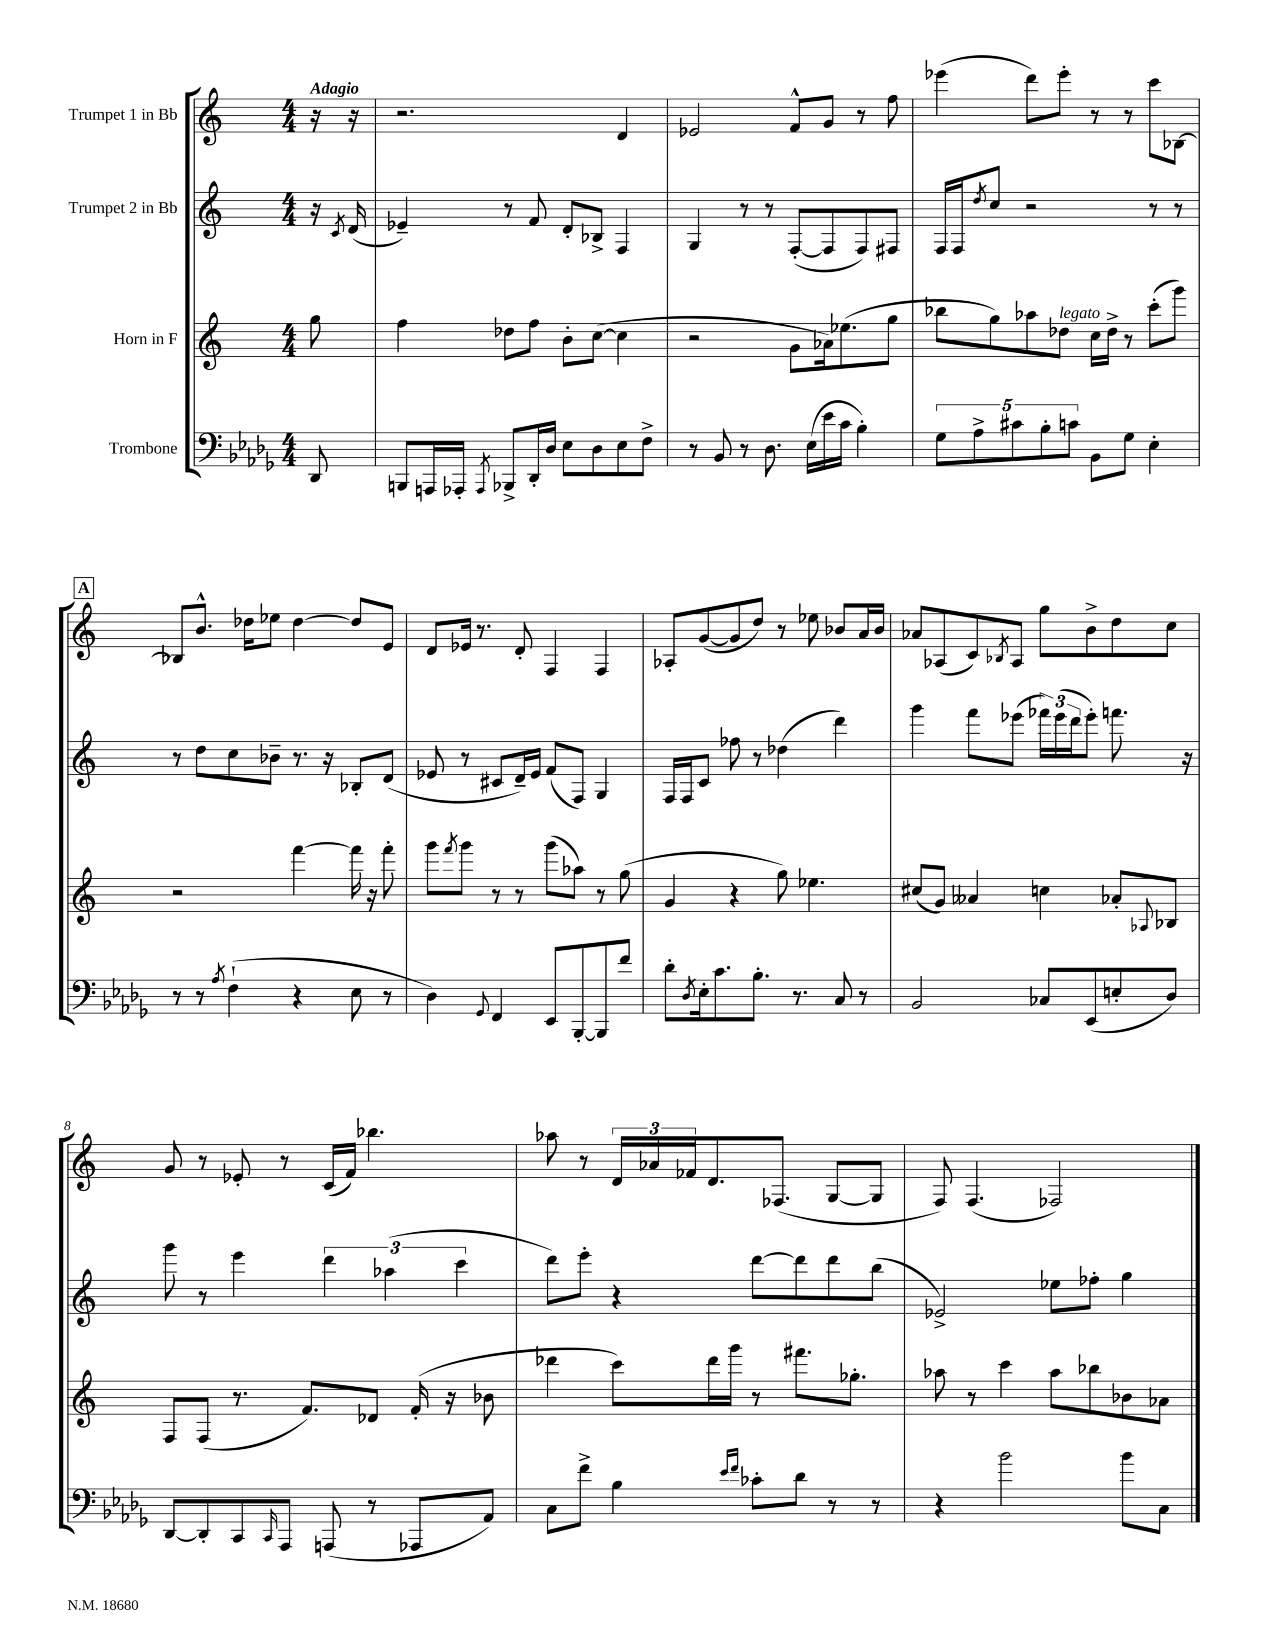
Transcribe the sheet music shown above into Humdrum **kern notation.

**kern	**kern	**kern	**kern
*part4	*part3	*part2	*part1
*staff4	*staff3	*staff2	*staff1
*I"Trombone	*I"Horn in F	*I"Trumpet 2 in Bb	*I"Trumpet 1 in Bb
*clefF4	*clefG2	*clefG2	*clefG2
*k[b-e-a-d-g-]	*k[]	*k[]	*k[]
*M4/4	*M4/4	*M4/4	*M4/4
=	=	=	=
!	!	!	!LO:TX:a:B:t=Adagio
8DD-/	8gg\	16r	16r
.	.	8qc/	.
.	.	(16d/	16r
=1	=1	=1	=1
8BBBn/L	4ff\	4e-X~/)	2.r
16AAAn/L	.	.	.
16AAA-X'/JJ	.	.	.
8qAAA-/	.	.	.
8BBB-X^/L	8dd-X\L	8r	.
16DD-'/L	8ff\J	8f/	.
16D-/JJ	.	.	.
8E-\L	8b'\L	8d'/L	.
8D-\	([8cc\J	8B-X^/J	.
8E-\	4cc\]	4F/	4d/
8F^\J	.	.	.
=2	=2	=2	=2
8r	2r	4G/	2e-X/
8BB-/	.	.	.
8r	.	8r	.
8.D-\	.	8r	.
.	8g\L	([8F'/L	8f^^/L
(16E-\LL	.	.	.
16e-\	16a-X\k)	8F/]	8g/J
16c\JJ	(8.ee-X\	.	.
4B-'\)	.	8F/)	8r
.	8gg\J	8F#X/J	8ff\
=3	=3	=3	=3
10G-\L	8bb-X\L	16F/LL	(4eee-X\
.	.	16F/J	.
10A-^\	.	.	.
.	.	8qdd/	.
.	8gg\)	8cc/J	.
10c#X\	.	.	.
.	8aa-X\	2r	8ddd\L)
10B-'\	.	.	.
!	!LO:TX:a:i:t=legato	!	!
.	8dd-X\J	.	8eee-'\J
10cn\J	.	.	.
8BB-\L	16cc\LL	.	8r
.	16dd-^\JJ	.	.
8G-\J	8r	.	8r
4E-'\	(8ccc'\L	8r	8ccc\L
.	8ggg\J)	8r	[8B-X\J
!!LO:LB:g=z
!!LO:REH:place=s1:t=A
=4	=4	=4	=4
8r	2r	8r	8B-X/L]
8r	.	8dd\L	8.b^^/J
8qA-/	.	.	.
(4F`\	.	8cc\	.
.	.	.	16dd-X\KL
.	.	8b-X~\J	8ee-X\J
4r	[4fff\	8.r	[4dd-\
.	.	16r	.
8E-\	16fff\]	8B-X'/L	8dd-/L]
.	16r	.	.
8r	8fff'\	(8d/J	8e/J
=5	=5	=5	=5
4D-\)	8ggg\L	8e-X/	8d/L
.	8qfff/	.	.
.	8ggg\J	8r	16e-X/Jk
.	.	.	8.r
8qqGG-/	.	.	.
4FF/	8r	8c#X/L	.
.	8r	16d~/L)	8d'/
.	.	16e-/JJ	.
8EE-/L	(8ggg\L	(8f/L	4F/
[8BBB-'/	8aa-X\J)	8F/J)	.
8BBB-/]	8r	4G/	4F/
8f/J	(8gg\	.	.
=6	=6	=6	=6
8d-'\L	4g/	16F/LL	8A-X'/L
.	.	16F/J	.
8qD-/	.	.	.
16E-'\k	.	8c/J	([8g/
8.c\	.	.	.
.	4r	8ff-X\	8g/]
8.B-'\J	.	8r	8dd/J)
.	8gg\)	(4dd-X\	8r
8.r	.	.	.
.	4.ee-X\	.	8ee-X\
8C/	.	4ddd\)	8b-X/L
8r	.	.	16a/L
.	.	.	16b-/JJ
=7	=7	=7	=7
2BB-/	(8cc#X/L	4ggg\	8a-X/L
.	8g/J)	.	(8A-X/
.	4a--X/	8fff\L	8c/)
.	.	.	8qB-X/
.	.	(8eee-X\J	8A-/J
8C-X/L	4ccn\	24fff-X\LL)	8gg\L
.	.	(24eee-\	.
.	.	24ddd\J	.
(8EE-/	.	8eee-'\J)	8b^\
8En'/	8a-X'/L	8.fffn\	8dd\
.	8qqA-X/	.	.
8D-/J)	8B-X/J	.	8cc\J
.	.	16r	.
!!LO:LB:g=z
=8	=8	=8	=8
[8DD-/L	8F/L	8ggg\	8g/
8DD-'/]	(8F/J	8r	8r
8CC/	8.r	4eee\	8e-X'/
16qqCC/	.	.	.
8AAA-/J	.	.	8r
.	8.f/L)	.	.
(8AAAn/	.	6ddd\	(16c/LL
.	.	.	16f/JJ)
8r	8d-X/J	.	4.bb-X\
.	.	(6aa-X\	.
8AAA-X/L	(16f'/	.	.
.	16r	.	.
.	.	6ccc\	.
8AA-/J)	8b-X\	.	.
=9	=9	=9	=9
8C\L	4ddd-X\	8ddd\L)	8aa-X\
8f^\J	.	8eee'\J	8r
4B-\	8ccc\L)	4r	24d/LL
.	.	.	24a-X/
.	.	.	24f-X/J
.	16ddd-\L	.	8.d/
.	16ggg\JJ	.	.
16qqe-/LL	.	.	.
16qqf/JJ	.	.	.
8c-X'\L	8r	[8ddd\L	.
.	.	.	(8.F-X/J
8d-\J	8.fff#X\L	8ddd\]	.
8r	.	8ddd\	[8G/L
.	8.gg-X'\J	.	.
8r	.	(8bb\J	8G/J]
=10	=10	=10	=10
4r	8aa-X\	2e-X^/)	8F/)
.	8r	.	(4.F/
2b-\	4ccc\	.	.
.	8aa-\L	8ee-X\L	2F-X/)
.	8bb-X\	8ff-X'\J	.
8b-\L	8b-X\	4gg\	.
8C\J	8a-X\J	.	.
==	==	==	==
*-	*-	*-	*-
